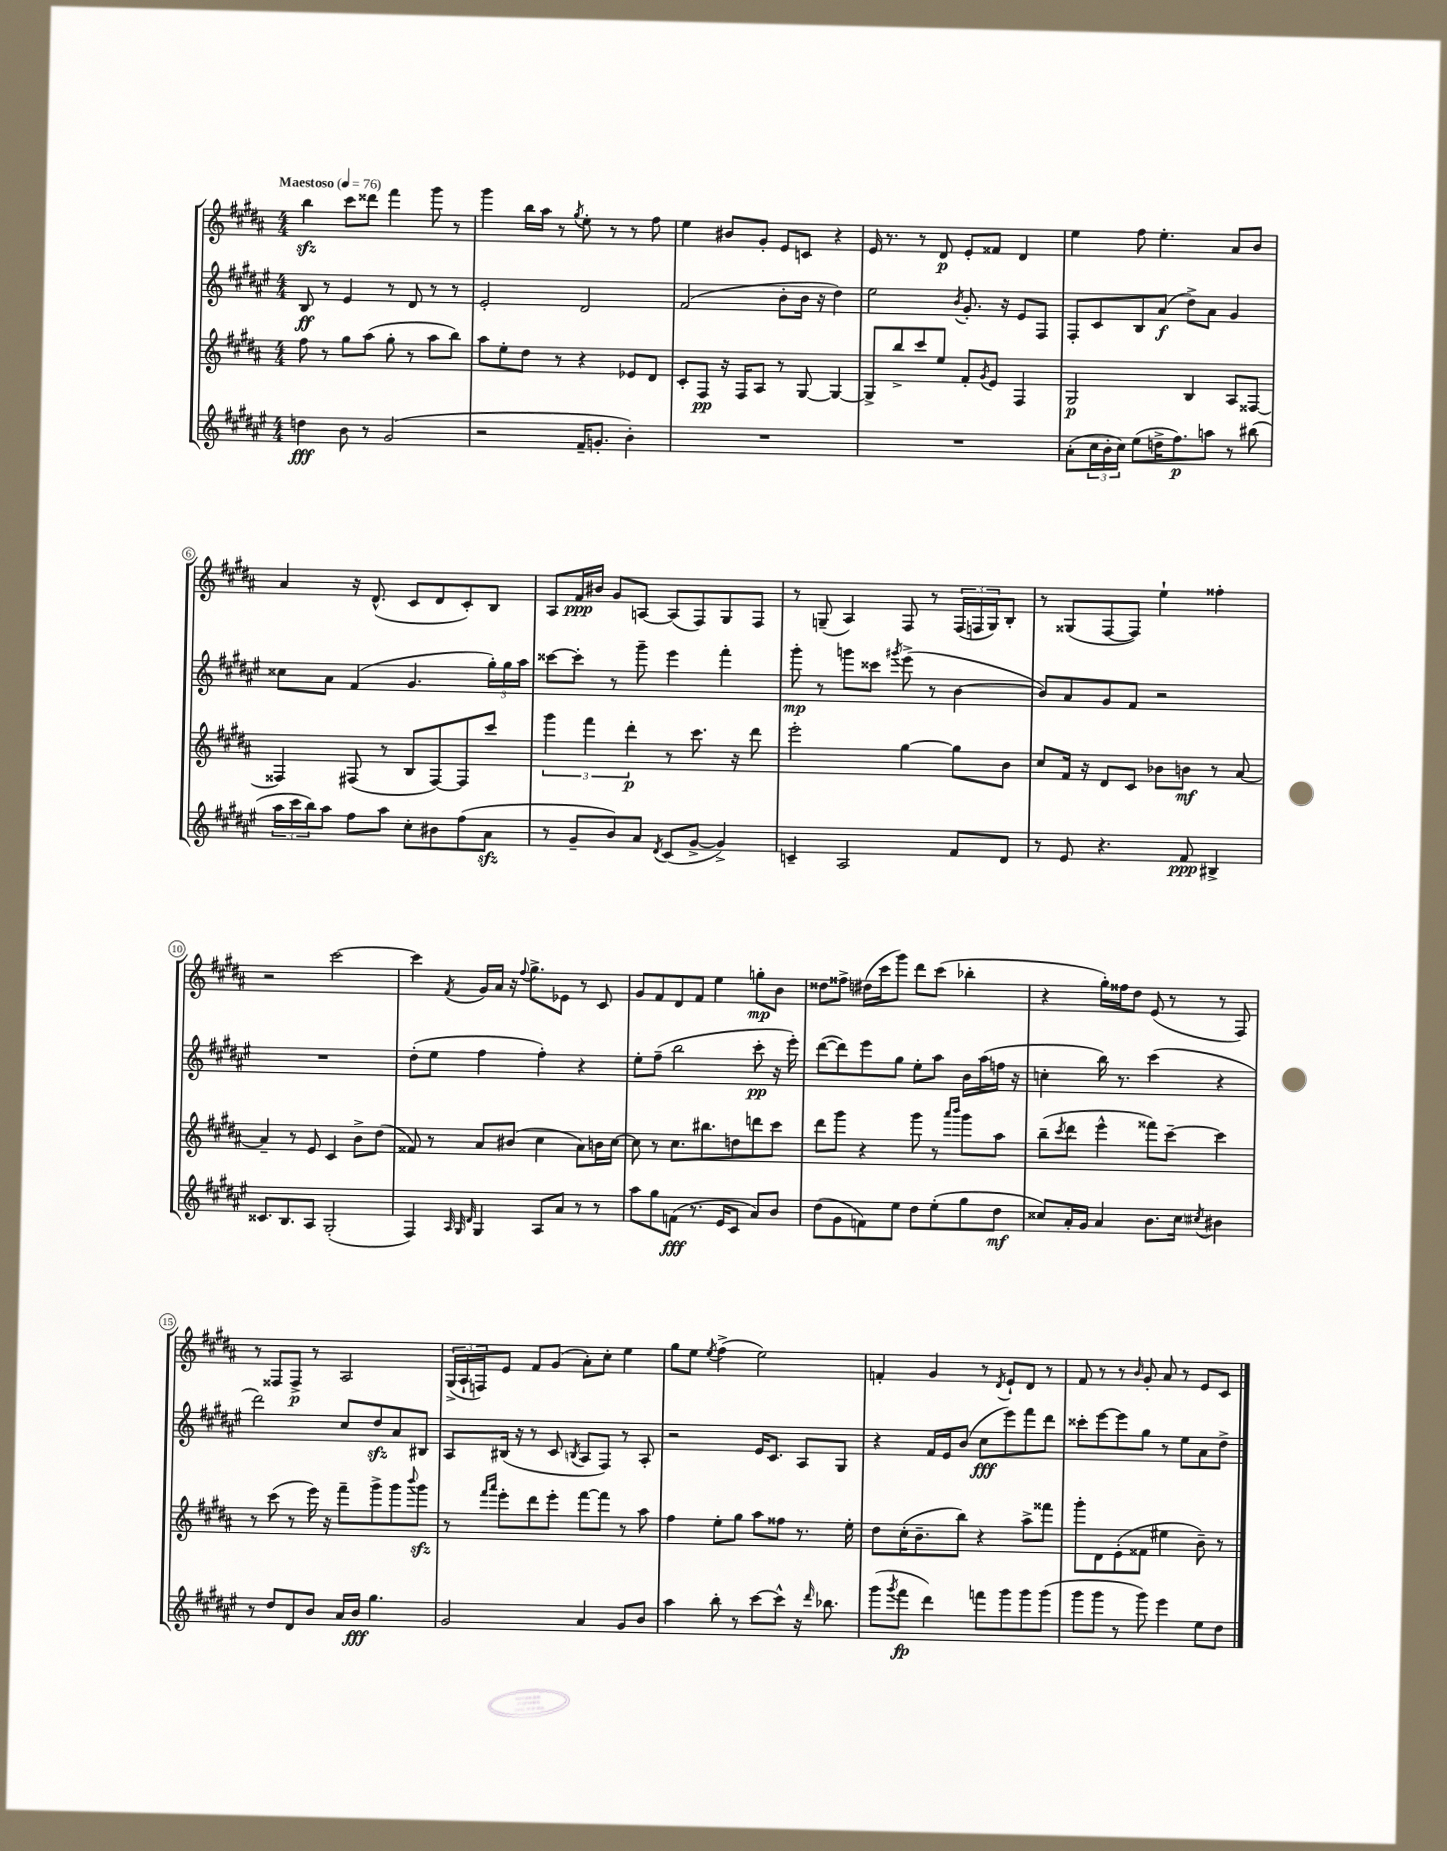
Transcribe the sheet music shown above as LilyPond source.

<<
\new StaffGroup <<
\new Staff = "s0" {
    \clef treble \key b \major \numericTimeSignature \time 4/4 \tempo "Maestoso" 4 = 76
    b''4\sfz cis'''8 disis'''8 fis'''4 gis'''8 r8 |
    gis'''4 b''16 ais''16 r8 \acciaccatura { gis''8 } e''8-. r8 r8 fis''8 |
    e''4 bis'8 gis'8-. e'8 c'8 r4 |
    e'16 r8. r8 dis'8\p e'8-. fisis'8 dis'4 |
    e''4 fis''8 e''4.-. ais'8 b'8 |
    ais'4 r16 dis'8.-^( cis'8 dis'8 cis'8-.) b8 |
    ais8 fis'16\ppp bis'16 gis'8 a8~ a8( fis8) gis8 fis8 |
    r8 g8--( ais4) fis8 r8 \tuplet 3/2 { fis16( f16 g16) } b8-. |
    r8 gisis8( fis8~ fis8) e''4-! fisis''4-. |
    r2 cis'''2~ |
    cis'''4 \acciaccatura { fis'8 } gis'16 ais'16 r16 \appoggiatura { fis''8 } gis''8.-> ees'8 r8 cis'8 |
    gis'8 fis'8 dis'8 fis'8 e''4 g''8-.\mp b'8 |
    disis''8 fisis''8-> dis''16( cis'''16 gis'''8) dis'''8 cis'''8( bes''4-. |
    r4 gis''16-.) fisis''16 dis''8 e'8( r8 r8 fis8) |
    r8 fisis8 fisis8->\p r8 ais2 |
    \tuplet 3/2 { gis16->( ais16-! f16) } e'8 fis'8 gis'8( ais'8-.) cis''8-. e''4 |
    gis''8 e''8 \acciaccatura { e''8 } fis''4->( e''2) |
    f'4-. gis'4 r8 \acciaccatura { dis'8 } e'8-! dis'8 r8 |
    fis'8 r8 r8 \grace { b'16 } gis'8-. ais'8 r8 e'8 cis'8 \bar "|." |
}
\new Staff = "s1" {
    \clef treble \key fis \major \numericTimeSignature \time 4/4
    b8\ff r8 eis'4 r8 dis'8 r8 r8 |
    eis'2-. dis'2 |
    fis'2( b'8-. b'16 r16 dis''4) |
    eis''2 \acciaccatura { b'8 } gis'8.-. r16 eis'8 fis8 |
    fis8-. cis'8 b8 ais'8\f( dis''8->) ais'8 gis'4 |
    cisis''8 ais'8 fis'4( gis'4. \tuplet 3/2 { gis''16-.) gis''16 ais''16 } |
    cisis'''8~ cisis'''8-. r8 gis'''8-- eis'''4 fis'''4-. |
    gis'''8-.\mp r8 g'''8 cisis'''8 \acciaccatura { gis'''8 } eis'''8->( r8 b'4~ |
    b'8) ais'8 gis'8 fis'8 r2 |
    R1 |
    dis''8-.( eis''8 fis''4 fis''4-.) r4 |
    eis''8-. fis''8--( b''2 cis'''8-.\pp r16 eis'''16-.) |
    dis'''8~( dis'''8) eis'''8 gis''8 eis''8-. ais''8 b'16 ais''16( f''16 r16 |
    c''4-. b''16) r8. cis'''4( r4 |
    dis'''2) cis''8 dis''8\sfz ais'8 bis8 |
    ais8 bis16( r16 r8 cis'8 \acciaccatura { b8 } ais8 fis8) r8 ais8-. |
    r2 eis'16 cis'8. ais8 gis8 |
    r4 fis'16 eis'16 b'8( cis''8\fff eis'''8) fis'''8 dis'''8 |
    cisis'''8-. eis'''8~ eis'''8 gis''8 r8 eis''8 ais'8 dis''8-> \bar "|." |
}
\new Staff = "s2" {
    \clef treble \key b \major \numericTimeSignature \time 4/4
    fis''8 r8 gis''8 ais''8( gis''8-. r8 ais''8 b''8) |
    ais''8 e''8-. dis''8 r8 r4 ees'8 dis'8 |
    cis'8-. fis8\pp r16 fis16 ais8 r8 gis8~ gis4~ |
    gis8-> b''8-> cis'''8 e''8 fis'8-. \acciaccatura { gis'8 } e'8 fis4 |
    gis2\p b4 ais8 fisis8~ |
    fisis4 fis8( r8 b8 fis8~) fis8 cis'''8 |
    \tuplet 3/2 { gis'''4 fis'''4 dis'''4-.\p } r8 cis'''8. r16 dis'''8 |
    e'''2-. gis''4~ gis''8 b'8 |
    cis''8 fis'16 r16 dis'8 cis'8 bes'8 b'8\mf r8 ais'8~ |
    ais'4-- r8 e'8 cis'4 b'8-> dis''8( |
    fisis'8) r8 ais'8 bis'8( cis''4 ais'8) b'16 cis''16~ |
    cis''8 r8 cis''8. bis''8. d''8 d'''8 cis'''8 |
    dis'''8 gis'''8 r4 gis'''8 r8 \grace { ais'''16 b'''16 } gis'''8 ais''8 |
    b''8--( \acciaccatura { cis'''8 } dis'''8 e'''4-^ fisis'''8) cis'''8~-- cis'''4 |
    r8 cis'''8( r8 e'''16) r16 fis'''8-- gis'''8-> gis'''8 \appoggiatura { b'''8 } gis'''8\sfz |
    r8 \grace { fis'''16 ais'''16 } e'''8-. dis'''8 e'''8-. fis'''8~ fis'''8 r8 ais''8 |
    fis''4 e''8-. gis''8 ais''8 fisis''8 r8. e''16-. |
    dis''8 cis''16-.( b'8.-- b''8) r4 ais''8-> fisis'''8 |
    gis'''8-. dis'8 e'8-.( fisis'8 eis''4 b'8--) r8 \bar "|." |
}
\new Staff = "s3" {
    \clef treble \key fis \major \numericTimeSignature \time 4/4
    d''4\fff b'8 r8 gis'2( |
    r2 fis'16-- g'8.-. b'4-.) |
    R1 |
    R1 |
    ais'8-.( \tuplet 3/2 { cis''16 b'16-. cis''16) } eis''8( d''16-> fis''8.\p) a''8 r8 bis''8( |
    \tuplet 3/2 { ais''16 cis'''16 b''16) } ais''8 fis''8 ais''8 cis''8-. bis'8 fis''8( ais'8\sfz |
    r8 gis'8-- b'8) ais'8 \acciaccatura { dis'8 } cis'8( gis'8~-> gis'4->) |
    c'4-- ais2 fis'8 dis'8 |
    r8 eis'8 r4. fis'8\ppp bis4-> |
    cisis'8. b8. ais8 gis2-.( |
    fis4) \grace { ais32 gis32 dis'32 } gis4 ais8 ais'8 r8 r8 |
    ais''8 gis''8 f'8\fff( r8. eis'16 cis'8 ais'8) b'8 |
    dis''8( gis'8 f'8) eis''8 dis''8 eis''8-.( gis''8 dis''8\mf |
    cisis''8) ais'16-. gis'16 ais'4 b'8. cisis''16 \acciaccatura { cis''8 } bis'4 |
    r8 dis''8 dis'8 b'8 ais'16 b'16\fff gis''4. |
    gis'2 ais'4 gis'8 b'8 |
    ais''4 b''8-. r8 cis'''8~ cis'''8-^ r16 \grace { dis'''16 } bes''8. |
    gis'''8( \acciaccatura { gis'''8 } fis'''8\fp dis'''4) f'''8 gis'''8 gis'''8 gis'''8( |
    gis'''8 gis'''8 r8 gis'''8) eis'''4 eis''8 dis''8 \bar "|." |
}
>>
>>
\layout { \context { \Score \override BarNumber.stencil = #(make-stencil-circler 0.1 0.3 ly:text-interface::print) } }
